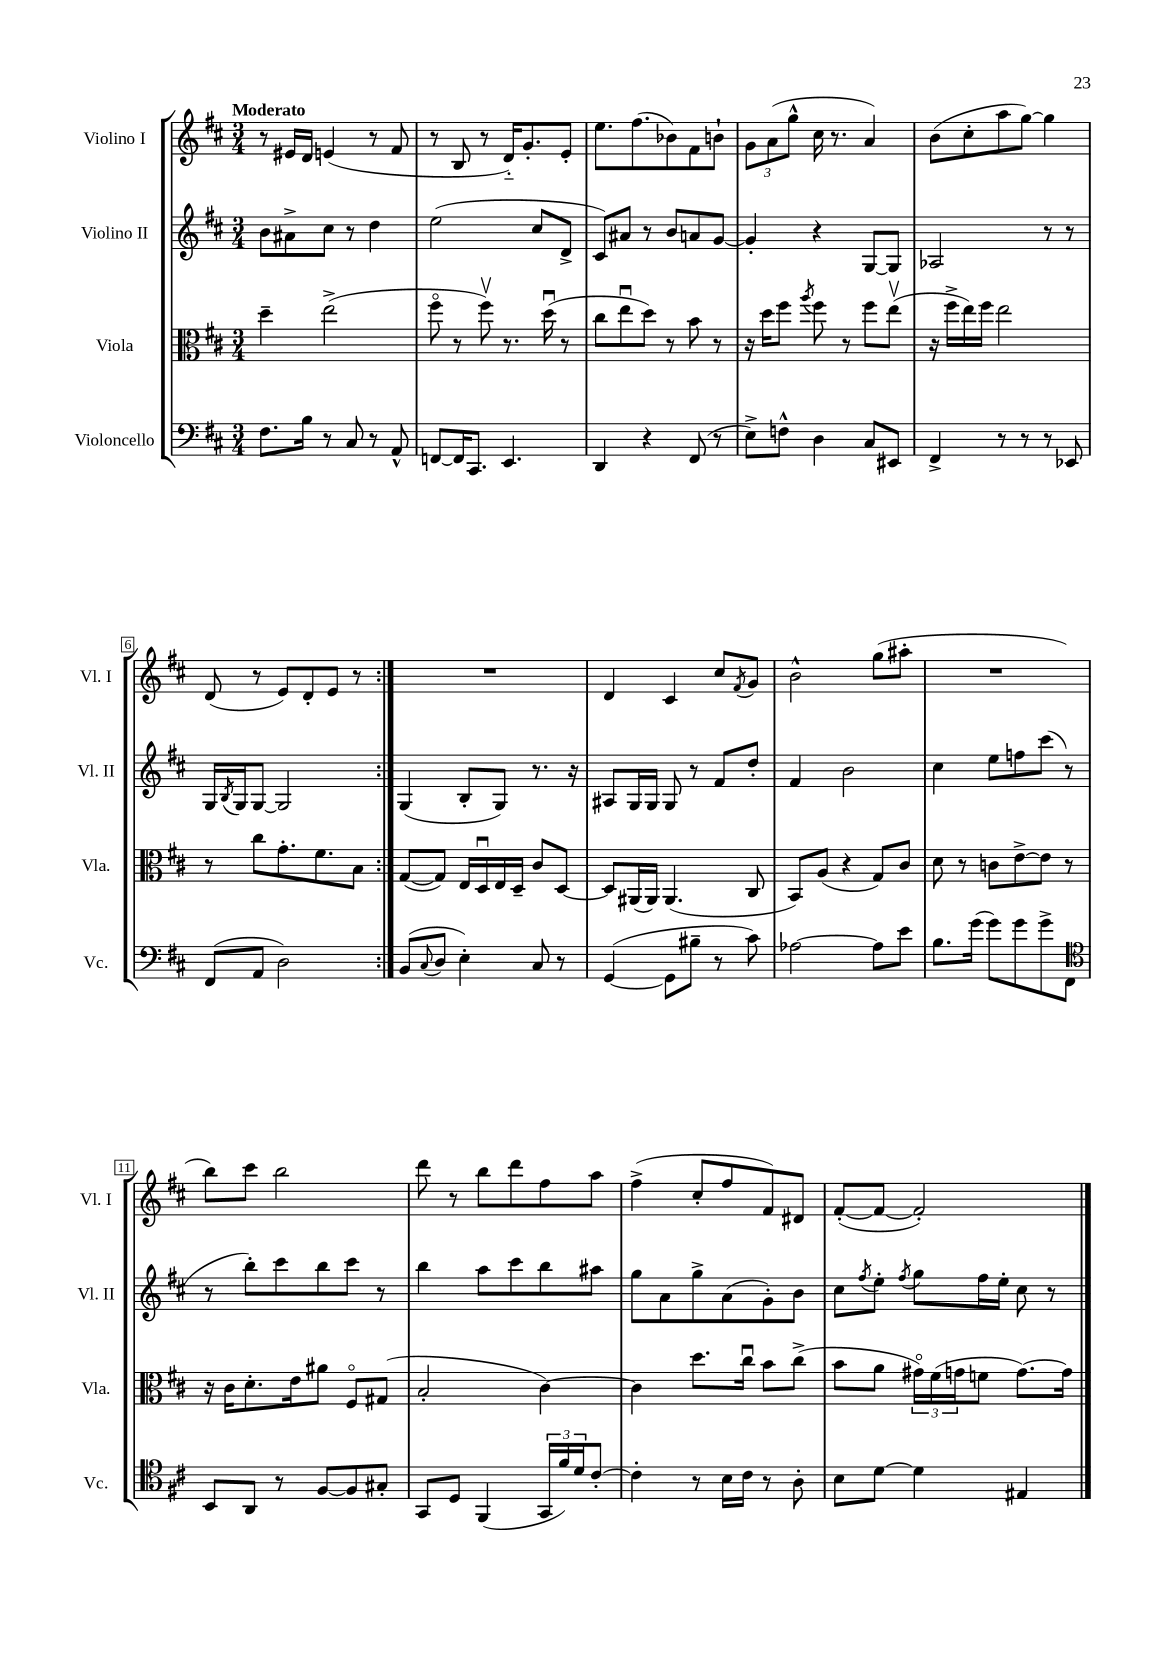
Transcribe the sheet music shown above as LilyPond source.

<<
\new StaffGroup <<
\new Staff = "s0" \with { instrumentName = "Violino I" shortInstrumentName = "Vl. I" } {
    \clef treble \key d \major \numericTimeSignature \time 3/4 \tempo "Moderato"
    \repeat volta 2 { r8 eis'16 d'16 e'4( r8 fis'8 |
    r8 b8 r8 d'16-_) g'8.-. e'8-. |
    e''8. fis''8.( bes'8) fis'8 b'8-! |
    \tuplet 3/2 { g'8 a'8( g''8-^ } cis''16 r8. a'4) |
    b'8( cis''8-. a''8 g''8~) g''4 |
    d'8( r8 e'8) d'8-. e'8 r8 | }
    R2. |
    d'4 cis'4 cis''8 \acciaccatura { fis'8 } g'8 |
    b'2-^ g''8( ais''8-. |
    R2. |
    b''8) cis'''8 b''2 |
    d'''8 r8 b''8 d'''8 fis''8 a''8 |
    fis''4->( cis''8-. fis''8 fis'8) dis'8 |
    fis'8~-.( fis'8~ fis'2-.) \bar "|." |
}
\new Staff = "s1" \with { instrumentName = "Violino II" shortInstrumentName = "Vl. II" } {
    \clef treble \key d \major \numericTimeSignature \time 3/4
    \repeat volta 2 { b'8 ais'8-> cis''8 r8 d''4 |
    e''2( cis''8 d'8-> |
    cis'8) ais'8 r8 b'8 a'8 g'8~ |
    g'4-. r4 g8~ g8 |
    aes2 r8 r8 |
    g16 \acciaccatura { b8 } g16 g8~ g2 | }
    g4( b8-. g8) r8. r16 |
    ais8 g16 g16 g8 r8 fis'8 d''8-. |
    fis'4 b'2 |
    cis''4 e''8 f''8 cis'''8( r8 |
    r8 b''8-.) cis'''8 b''8 cis'''8 r8 |
    b''4 a''8 cis'''8 b''8 ais''8 |
    g''8 a'8 g''8-> a'8( g'8-.) b'8 |
    cis''8 \acciaccatura { fis''8 } e''8-. \acciaccatura { fis''8 } g''8 fis''16 e''16-. cis''8 r8 \bar "|." |
}
\new Staff = "s2" \with { instrumentName = "Viola" shortInstrumentName = "Vla." } {
    \clef alto \key d \major \numericTimeSignature \time 3/4
    \repeat volta 2 { d''4-- e''2->( |
    fis''8\flageolet r8 fis''8\upbow) r8. d''16\downbow( r8 |
    cis''8 e''8\downbow d''8) r8 b'8 r8 |
    r16 d''16 fis''8 \acciaccatura { a''8 } fis''8 r8 fis''8 e''8\upbow( |
    r16 fis''16-> e''16) fis''16 e''2 |
    r8 cis''8 g'8.-. fis'8. b8 | }
    g8~( g8) e16 d16\downbow e16 d16-- cis'8 d8~ |
    d8 ais,16( ais,16) ais,4.( cis8 |
    b,8) a8( r4 g8) cis'8 |
    d'8 r8 c'8 e'8~-> e'8 r8 |
    r16 cis'16 d'8.-. e'16 ais'8 fis8\flageolet gis8( |
    b2-. cis'4~) |
    cis'4 d''8. cis''16\downbow b'8 cis''8->( |
    b'8 a'8 \tuplet 3/2 { gis'16\flageolet) fis'16( g'16 } f'8 g'8.~) g'16 \bar "|." |
}
\new Staff = "s3" \with { instrumentName = "Violoncello" shortInstrumentName = "Vc." } {
    \clef bass \key d \major \numericTimeSignature \time 3/4
    \repeat volta 2 { fis8. b16 r8 cis8 r8 a,8-^ |
    f,8~ f,16 cis,8. e,4. |
    d,4 r4 fis,8( r8 |
    e8->) f8-^ d4 cis8 eis,8 |
    fis,4-> r8 r8 r8 ees,8 |
    fis,8( a,8 d2) | }
    b,8( \appoggiatura { cis8 } d8 e4-.) cis8 r8 |
    g,4~( g,8 bis8-- r8 cis'8) |
    aes2~ aes8 e'8 |
    b8. g'16( g'8) g'8 g'8-> fis,8 |
    \clef tenor b,8 a,8 r8 fis8~ fis8 gis8-. |
    g,8 d8 fis,4( \tuplet 3/2 { g,16 fis'16) d'16 } cis'8~-. |
    cis'4-. r8 b16 cis'16 r8 a8-. |
    b8 d'8~ d'4 eis4 \bar "|." |
}
>>
>>
\layout { \context { \Score \override BarNumber.stencil = #(make-stencil-boxer 0.1 0.3 ly:text-interface::print) } }
